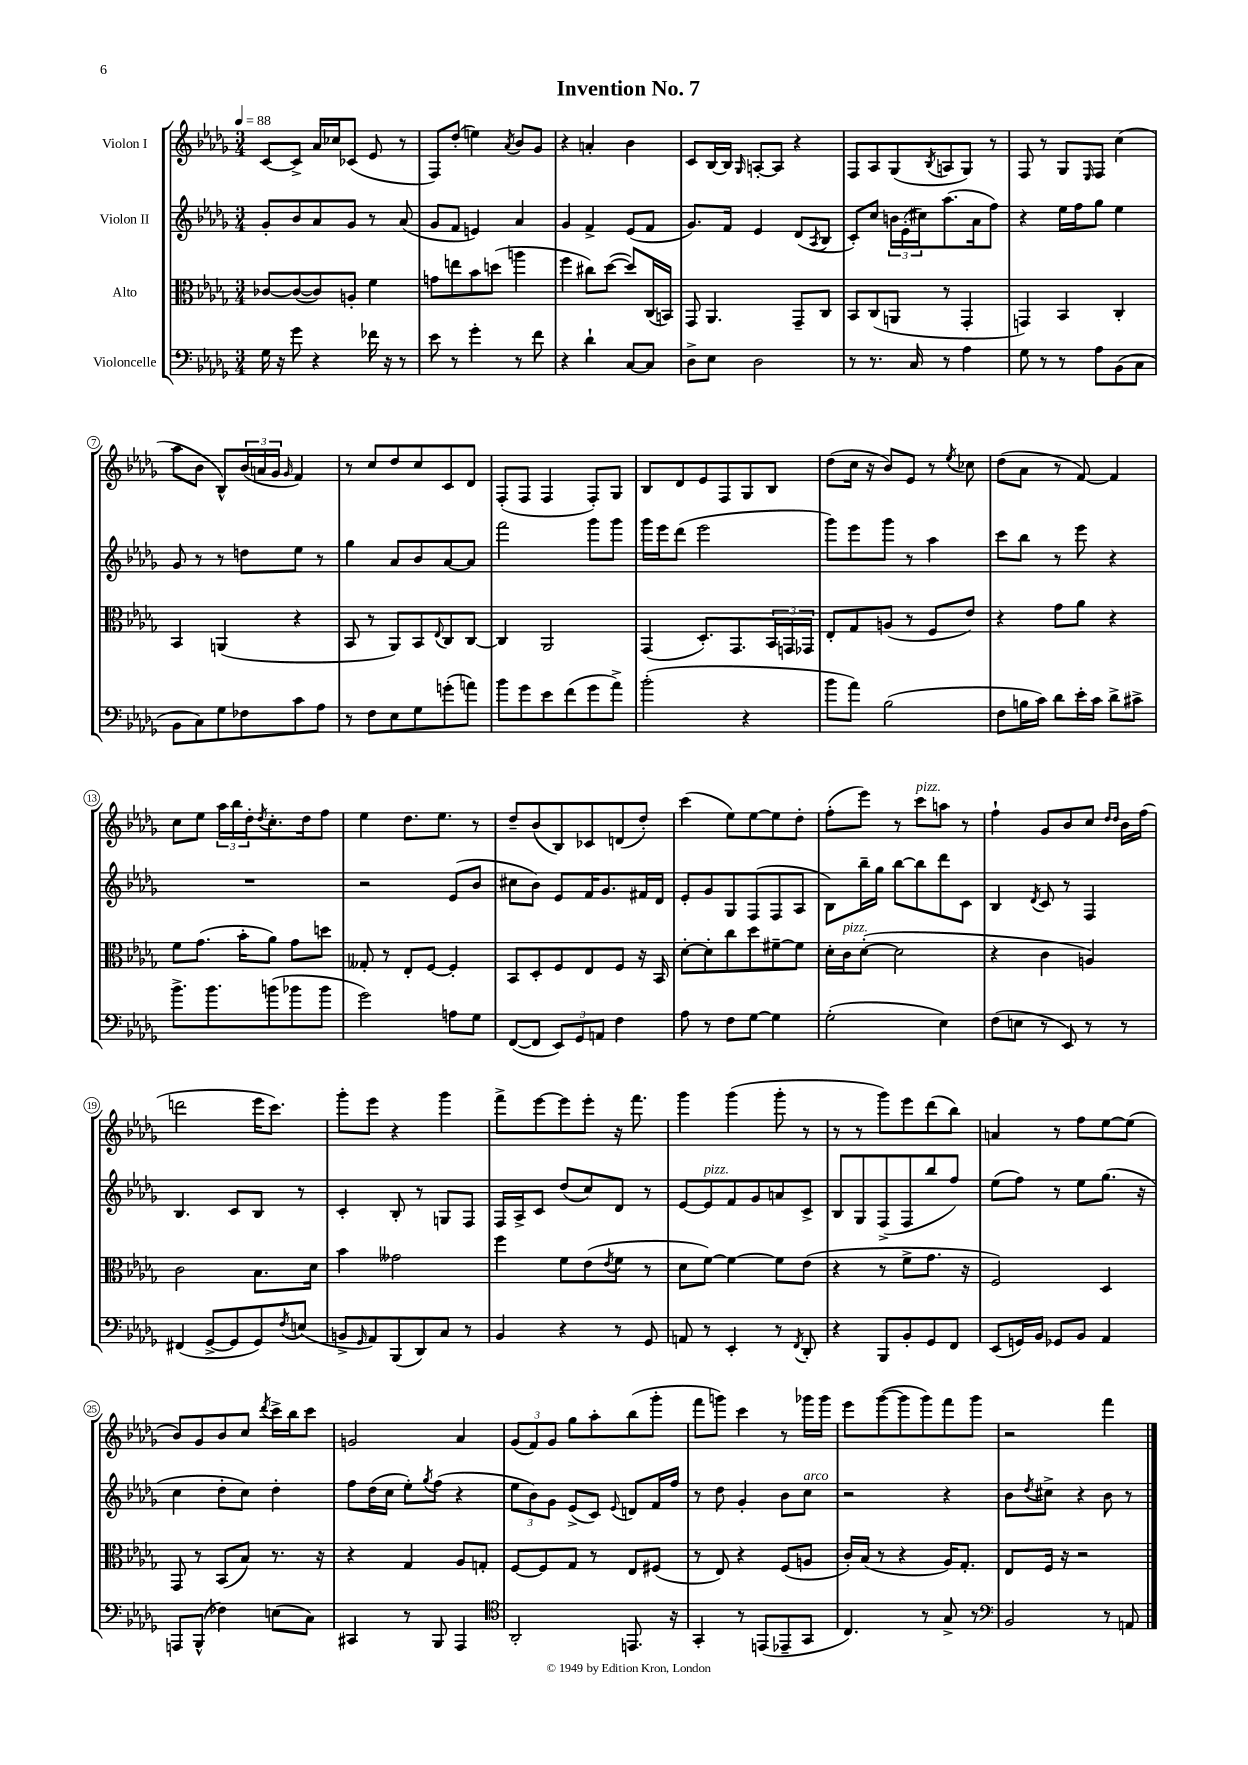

**kern	**kern	**kern	**kern
*part4	*part3	*part2	*part1
*staff4	*staff3	*staff2	*staff1
*I"Violoncelle	*I"Alto	*I"Violon II	*I"Violon I
*clefF4	*clefC3	*clefG2	*clefG2
*k[b-e-a-d-g-]	*k[b-e-a-d-g-]	*k[b-e-a-d-g-]	*k[b-e-a-d-g-]
*M3/4	*M3/4	*M3/4	*M3/4
*MM88	*MM88	*MM88	*MM88
=1	=1	=1	=1
16G-\	[8c-X/L	8g-'/L	[8c/L
16r	.	.	.
8g-\	(8c-/_	8b-/	8c^/J]
4r	8c-/])	8a-/	16a-/LL
.	.	.	16cc-X/J
.	8An'/J	8g-/J	(8c-X/J
16f-X\	4f\	8r	8e-/
16r	.	.	.
8r	.	(8a-/	8r
=2	=2	=2	=2
8e-\	8gn\L	8g-/L	8F/L)
8r	8een\	8f/J	(8dd-'/J
4g-'\	8b-\	4en/)	4een\)
.	(8ddn\J	.	.
.	.	.	8qa-/
8r	4aan\	4a-/	8b-/L
8f\	.	.	8g-/J
=3	=3	=3	=3
4r	4ff\	4g-/	4r
4d-`\	8cc#X\L)	4f^/	4an'/
.	([8dd-\J	.	.
[8C/L	8dd-/L])	(8e-/L	4b-\
8C/J]	(16C/L	8f/J	.
.	16BBn/JJ)	.	.
=4	=4	=4	=4
8D-^\L	8GG-/	8.g-/L)	8c/L
8E-\J	4.AA-/	.	[16B-/L
.	.	16f/Jk	16B-/JJ]
.	.	.	16qqG-/
2D-\	.	4e-/	[8An'/L
.	.	.	8A/J]
.	8GG-~/L	(8d-/L	4r
.	.	8qA-/	.
.	8C/J	8B-/J	.
=5	=5	=5	=5
8r	8BB-/L	8c'/L)	8F/L
8.r	(8C/	8cc/J	8A-/
.	8AAn/J	24bn\LL	(8G-/
.	.	(24e-'\	.
16C/	.	.	.
.	.	24cc#X\J)	.
.	.	.	8qB-/
8r	8r	(8.aa-\	8An/
4A-\	4GG-'/	.	8G-/J)
.	.	16a-\k	.
.	.	8ff\J)	8r
=6	=6	=6	=6
8G-\	4GGn/)	4r	8F/
8r	.	.	8r
8r	4BB-/	16ee-\LL	8G-/L
.	.	16ff\J	.
.	.	.	16qqE-/
8A-\L	.	8gg-\J	8F/J
(8BB-\	4C'/	4ee-\	(4cc\
8C\J	.	.	.
!!LO:LB:g=z
=7	=7	=7	=7
8BB-\L	4BB-/	8g-/	8aa-\L
8C\)	.	8r	8b-\J
8G-\	(4AAn/	8r	8B-^^/L)
8F-X\	.	8ddn\L	(24b-/L
.	.	.	24an/
.	.	.	24g-/JJ
.	.	.	16qqg-/
8c\	4r	8ee-\J	4f/)
8A-\J	.	8r	.
=8	=8	=8	=8
8r	8BB-/	4gg-\	8r
8F\L	8r	.	8cc/L
8E-\	8AA-/L)	8a-/L	8dd-/
8G-\	8BB-/	8b-/	8cc/
.	8qqE-/	.	.
(8gn'\	8C/	[8a-/	8c/
8an\J)	[8C/J	8a-/J]	8d-/J
=9	=9	=9	=9
8b-\L	4C/]	2fff\	(8F'/L
8g-\	.	.	8F/J
8e-\	2AA-/	.	4F/
(8f\	.	.	.
8g-\	.	8ggg-\L	8F'/L)
8a-^\J)	.	8ggg-\J	8G-/J
=10	=10	=10	=10
(2b-'\	(4GG-/	16ggg-\LL	8B-/L
.	.	16eee-\J	.
.	.	(8ddd-\J	8d-/
.	8.D-'/L)	2eee-\	8e-/
.	.	.	8F/
.	8.GG-/	.	.
4r	.	.	8G-/
.	24BB-/L	.	8B-/J
.	24GGn/	.	.
.	24GG-X/JJ	.	.
=11	=11	=11	=11
8b-\L	8E-'/L	8ggg-\L)	(8dd-\L
8a-\J)	8G-/	8eee-\	16cc\Jk
.	.	.	16r
(2B-\	(8An/J	8ggg-\J	8b-/L)
.	8r	8r	8e-/J
.	8F/L	4aa-\	8r
.	.	.	8qee-/
.	8e-/J)	.	8cc-X\
=12	=12	=12	=12
8F\L	4r	8ccc\L	(8dd-\L
16Bn\L	.	8bb-\J	8a-\J
16c\JJ)	.	.	.
8d-\L	8g-\L	8r	8r
16e-'\L	8a-\J	8eee-\	[8f/)
16c\JJ	.	.	.
8d-^\L	4r	4r	4f/]
8c#X^\J	.	.	.
!!LO:LB:g=z
=13	=13	=13	=13
8.b-^\L	8f\L	2.r	8cc\L
.	(8.g-\J	.	8ee-\J
8.b-\	.	.	.
.	.	.	24aa-\LL
.	.	.	24bb-\
.	16b-'\KL	.	.
.	.	.	24dd-'\J
.	.	.	8qdd-/
(8bn\	8a-\J)	.	8.cc'\
8b-X\	8g-\L	.	.
.	.	.	16dd-\k
8b-\J	8ddn\J	.	8ff\J
=14	=14	=14	=14
2g-\)	8G--X'/	2r	4ee-\
.	8r	.	.
.	8E-'/L	.	8.dd-\L
.	[8F/J	.	.
.	.	.	8.ee-\J
8An\L	4F'/]	(8e-/L	.
8G-\J	.	8b-/J	8r
=15	=15	=15	=15
([8FF/L	8BB-/L	8cc#X\L	8dd-~/L
8FF/J]	8D-'/	8b-\J)	(8b-/
12EE-/L)	8F/	8e-/L	8B-/)
12GG-/	.	.	.
.	8E-/	16f/K	8c-X/
12AAn/J	.	.	.
.	.	8.g-/	.
4F\	8F/J	.	(8dn/
.	16r	16f#X/L	8dd-'/J)
.	16BB-/	16d-/JJ	.
=16	=16	=16	=16
8A-\	[8d-'\L	8e-'/L	(4ccc\
8r	8d-'\]	8g-/	.
8F\L	8cc\	8G-/	8ee-\L)
[8G-\J	8dd-\	(8F/	[8ee-\
4G-\]	[8f#X~\	8F/	8ee-\]
.	8f#\J]	8A-/J	8dd-'\J
=17	=17	=17	=17
(2G-'\	16d-'\LL	8B-\L)	(8ff'\L
!	!LO:TX:a:i:t=pizz.	!	!
.	16c\J	.	.
.	([8d-'\J	16bb-~\L	8eee-\J)
.	.	16gg-\JJ	.
.	2d-\]	[8bb-\L	8r
!	!	!	!LO:TX:a:i:t=pizz.
.	.	8bb-\]	8ccc\L
4E-\)	.	8ddd-\	8aan\J
.	.	8c\J	8r
=18	=18	=18	=18
(8F\L	4r	4B-/	4ff`\
8En\J	.	.	.
.	.	8qd-/	.
8r	4c\	8c/	8g-/L
8EE-/)	.	8r	8b-/
8r	4An/)	4F/	8cc/J
.	.	.	16qqdd-/LL
.	.	.	16qqdd-/JJ
8r	.	.	16b-\LL
.	.	.	(16ff\JJ
!!LO:LB:g=z
=19	=19	=19	=19
(4FF#X/	2c\	4.B-/	2dddn\
[8GG-^/L	.	.	.
8GG-/]	.	8c/L	.
8GG-/)	8.B-\L	8B-/J	16eee-\KL
.	.	.	8.ccc\J)
8qF/	.	.	.
(8En/J	.	8r	.
.	16d-\Jk	.	.
=20	=20	=20	=20
8BBn^/L	4b-\	4c'/	8ggg-'\L
16qqGG-/	.	.	.
8AA-/)	.	.	8eee-\J
(8BBB-/	2g--X\	8B-'/	4r
8DD-/)	.	8r	.
8C/J	.	8Gn/L	4ggg-\
8r	.	8F/J	.
=21	=21	=21	=21
4BB-/	4ff\	16F/LL	8fff^\L
.	.	16A-^/J	.
.	.	8c/J	[8eee-\
4r	8f\L	(8dd-/L	8eee-\]
.	(8e-\	8cc/)	8eee-'\J
.	8qe-/	.	.
8r	8f\J	8d-/J	16r
.	.	.	8.fff\
8GG-/	8r	8r	.
=22	=22	=22	=22
8AAn/	8d-\L	[8e-/L	4ggg-\
!	!	!LO:TX:a:i:t=pizz.	!
8r	[8f\J)	8e-/]	.
4EE-'/	4f\_	8f/	(4ggg-\
.	.	8g-/	.
8r	8f\L]	8an/	8ggg-'\
8qFF/	.	.	.
8DD-'/	(8e-\J	8c^/J	8r
=23	=23	=23	=23
4r	4r	8B-/L	8r
.	.	8G-/	8r
8BBB-/L	8r	(8F^/	8ggg-\L)
8BB-'/	8f^\L	8F/	8eee-\
8GG-/	8.g-\J	8bb-/	(8ddd-\
8FF/J	.	8ff/J)	8bb-\J)
.	16r	.	.
=24	=24	=24	=24
(8EE-/L	2F/)	(8ee-\L	4an/
16GGn/L)	.	8ff\J)	.
16BB-/JJ	.	.	.
8GG-X/L	.	8r	8r
8BB-/J	.	8ee-\L	8ff\L
4AA-/	4D-/	(8.gg-\J	[8ee-\
.	.	.	(8ee-\J]
.	.	16r	.
!!LO:LB:g=z
=25	=25	=25	=25
8AAAn/L	8GG-/	4cc\	8b-/L)
(8BBB-^^/J	8r	.	8g-/
4F-X\)	(8BB-/L	8dd-'\L	8b-/
.	8B-/J)	8cc\J)	8cc/J
.	.	.	8qddd-/
(8En\L	8.r	4dd-'\	16ccc^\LL
.	.	.	16bb-\J
8C\J)	.	.	8ccc\J
.	16r	.	.
=26	=26	=26	=26
4CC#X/	4r	8ff\L	2gn/
.	.	(16dd-\L	.
.	.	16cc\JJ	.
8r	4G-/	8ee-'\L)	.
.	.	8qgg-/	.
8BBB-/	.	(8ff\J	.
4AAA-/	8A-/L	4r	4a-/
.	8Gn'/J	.	.
=27	=27	=27	=27
*clefC4	*	*	*
2AA-'/	[8F/L	12ee-\L	(12g-/L
.	.	12b-\)	12f/)
.	8F/]	.	.
.	.	12g-\J	12g-/J
.	8G-/J	(8e-^/L	8gg-\L
.	8r	8c/J)	8aa-'\
.	.	8qqe-/	.
8.EEn/	8E-/L	8dn/L	(8bb-\
.	(8F#X/J	16f/L	8ggg-'\J
16r	.	16ff/JJ	.
=28	=28	=28	=28
4GG-'/	8r	8r	8fff\L
.	8E-/)	8dd-\	8gggn\J)
8r	4r	4g-'/	4ccc\
(8EEn/L	.	.	.
8EE-X~/	(8F/L	8b-\L	8r
!	!	!LO:TX:a:i:t=arco	!
8GG-/J	8An/J	8cc\J	16ggg-X\LL
.	.	.	16ggg-\JJ
=29	=29	=29	=29
4.C/)	16c'/LL)	2r	8eee-\L
.	(16B-/JJ	.	.
.	8r	.	([8ggg-\
.	4r	.	8ggg-\]
8r	.	.	8ggg-\)
8G-^/	16A-/KL)	4r	8fff\
.	8.G-'/J	.	.
8r	.	.	8ggg-\J
=30	=30	=30	=30
*clefF4	*	*	*
2BB-/	8E-/L	8b-\L	2r
.	.	8qdd-/	.
.	16F/Jk	8cc#X^\J	.
.	16r	.	.
.	2r	4r	.
8r	.	8b-\	4fff\
8AAn/	.	8r	.
==	==	==	==
*-	*-	*-	*-
